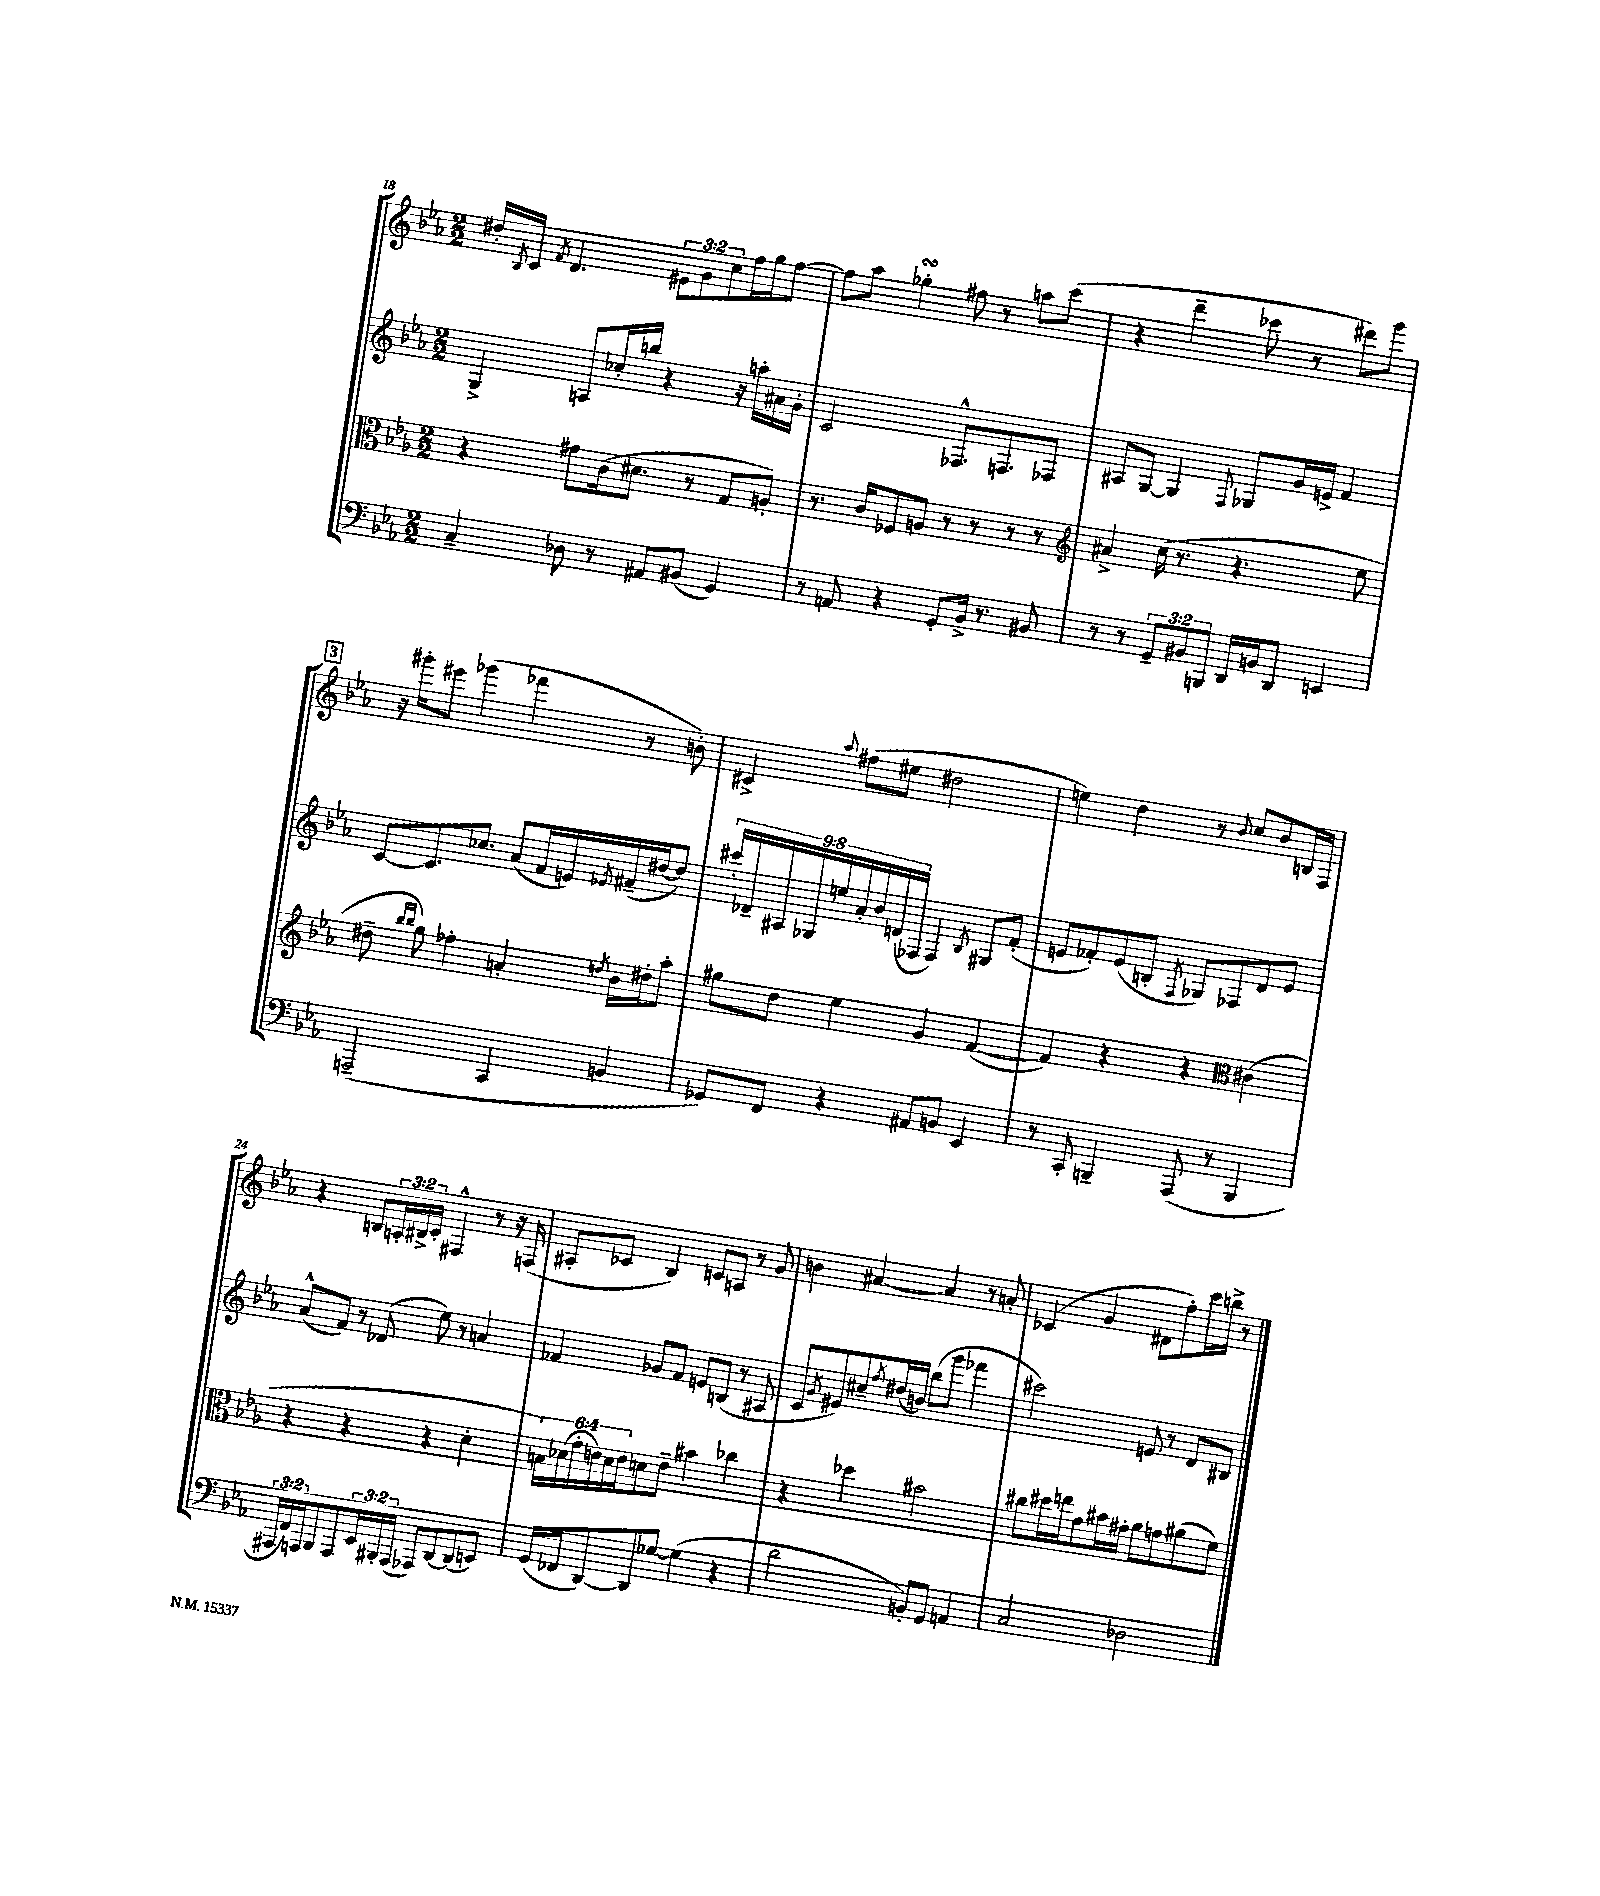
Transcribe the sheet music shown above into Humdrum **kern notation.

**kern	**kern	**kern	**kern
*staff4	*staff3	*staff2	*staff1
*clefF4	*clefC3	*clefG2	*clefG2
*k[b-e-a-]	*k[b-e-a-]	*k[b-e-a-]	*k[b-e-a-]
*M2/2	*M2/2	*M2/2	*M2/2
4C~	4r	4G^	16dd#'
.	.	.	8qB-
.	.	.	16c
.	.	.	8qf
.	.	.	4.d
8D-	8g#	8A	.
8r	(16c	16cc-'	.
.	8.d#	16bb	.
8AA#	.	4r	12e#
.	.	.	12g
(8BB#	8r	.	.
.	.	.	12cc
4GG)	8G	16r	16ff
.	.	16aa'	16gg
.	8A')	16a#	[8ff
.	.	16g'	.
=	=	=	=
8r	8.r	2c	8ff]
8AA	.	.	8aa-
.	16c	.	.
4r	8F-	.	4gg-'
.	8A	.	.
8GG'	8r	8.F-^^	8ff#
16BB-^	8r	.	8r
8.r	.	8.F	.
.	8r	.	8aa
8BB#	8r	8F-	(8ccc
=	=	=	=
*	*clefG2	*	*
8r	4a#^	8A#	4r
8r	.	[8G	.
12GG~	(16cc	4G]	4ddd~
.	8.r	.	.
12BB#	.	.	.
12BBB	.	.	.
.	.	8qqF	.
16DD	4.r	8G-	8ccc-
16BB	.	.	.
8DD	.	16g	8r
.	.	16e^	.
4EE	.	4f	8ddd#)
.	8ee-	.	8ggg
=	=	=	=
(2AAA~	8dd#~	[8c	16r
.	.	.	16ggg#'
.	16qqbb-	.	.
.	16qqbb-	.	.
.	8gg)	8.c]	8eee#
.	4ff-'	.	(4ggg-
.	.	8.cc-	.
4CC	4a'	(8a-	4fff-
.	.	16f	.
.	.	16e)	.
.	8qdd	8qe-	.
4BB	16b-	(16f#~	8r
.	16dd#'	[16dd#	.
.	8aa-'	8dd#])	8b')
=	=	=	=
8GG-)	8gg#	18ccc#'	4c#^
.	.	18d-~	.
.	.	18A#	.
8FF	8dd	.	.
.	.	18G-	.
.	.	18ee	.
.	.	.	8qqaa-
4r	4ee-	.	(8ff#
.	.	18a-'	.
.	.	18b-	.
.	.	.	8ee#
.	.	(18d	.
.	.	18F-	.
8AA#	4g	4F-)	2dd#
8BB	.	.	.
.	.	8qB-	.
4EE-	([4f	8G#	.
.	.	(8f'	.
=	=	=	=
8r	4f])	8e	4ee)
8CC'	.	8f-')	.
4BBB~	4r	(8e	4dd
.	.	8B'	.
.	.	8qF	.
(8AAA-	4r	8G-)	8r
.	.	.	8qqb-
8r	.	8F-	8cc
*	*clefC3	*	*
4BBB	(4c#	8d	8b-
.	.	8e	16B
.	.	.	16F
=	=	=	=
24AAA#	4r	(8a-^^	4r
24FF)	.	.	.
24AAA	.	.	.
8BBB-	.	8f)	.
8AAA	4r	8r	8B
24EE-	.	(8d-	24A'
24BBB#'	.	.	24B#^
(24AAA	.	.	24c'
8AAA-)	4r	8ee-)	4F#^^
[8DD	.	8r	.
(8DD]	4d'	4a	8r
8EE)	.	.	16r
.	.	.	(16F
=	=	=	=
(16GG	24B)	4f-	8A#'
.	(24d-	.	.
16FF-	.	.	.
.	24g'	.	.
[8DD)	24e)	.	8c-
.	24d-	.	.
.	24e	.	.
8DD]	8d	8g-	4B-)
[8G-	8e~	8f-	.
(4G-]	4b#	8e	8c
.	.	(8B	8A
4r	4cc-	8r	8r
.	.	8A#	8g
=	=	=	=
2d	4r	8c	4b
.	.	8qg	.
.	.	8e#)	.
.	4dd-	8cc#~	[4a#
.	.	8qff	.
.	.	(16dd#	.
.	.	16b)	.
8BB')	2b#	(8bb-	4a#]
8GG	.	8ggg	.
4AA	.	4fff-	8r
.	.	.	8a'
=	=	=	=
2C	8cc#	2ccc#)	(4c-
.	16dd#	.	.
.	16ee	.	.
.	8g	.	4g
.	16b#	.	.
.	16g#'	.	.
2D-	8a-	8e	8d#
.	8g	8r	8ff')
.	(8a#	8d	16ccc
.	.	.	16bb^
.	8f)	8B#	8r
==	==	==	==
*-	*-	*-	*-
